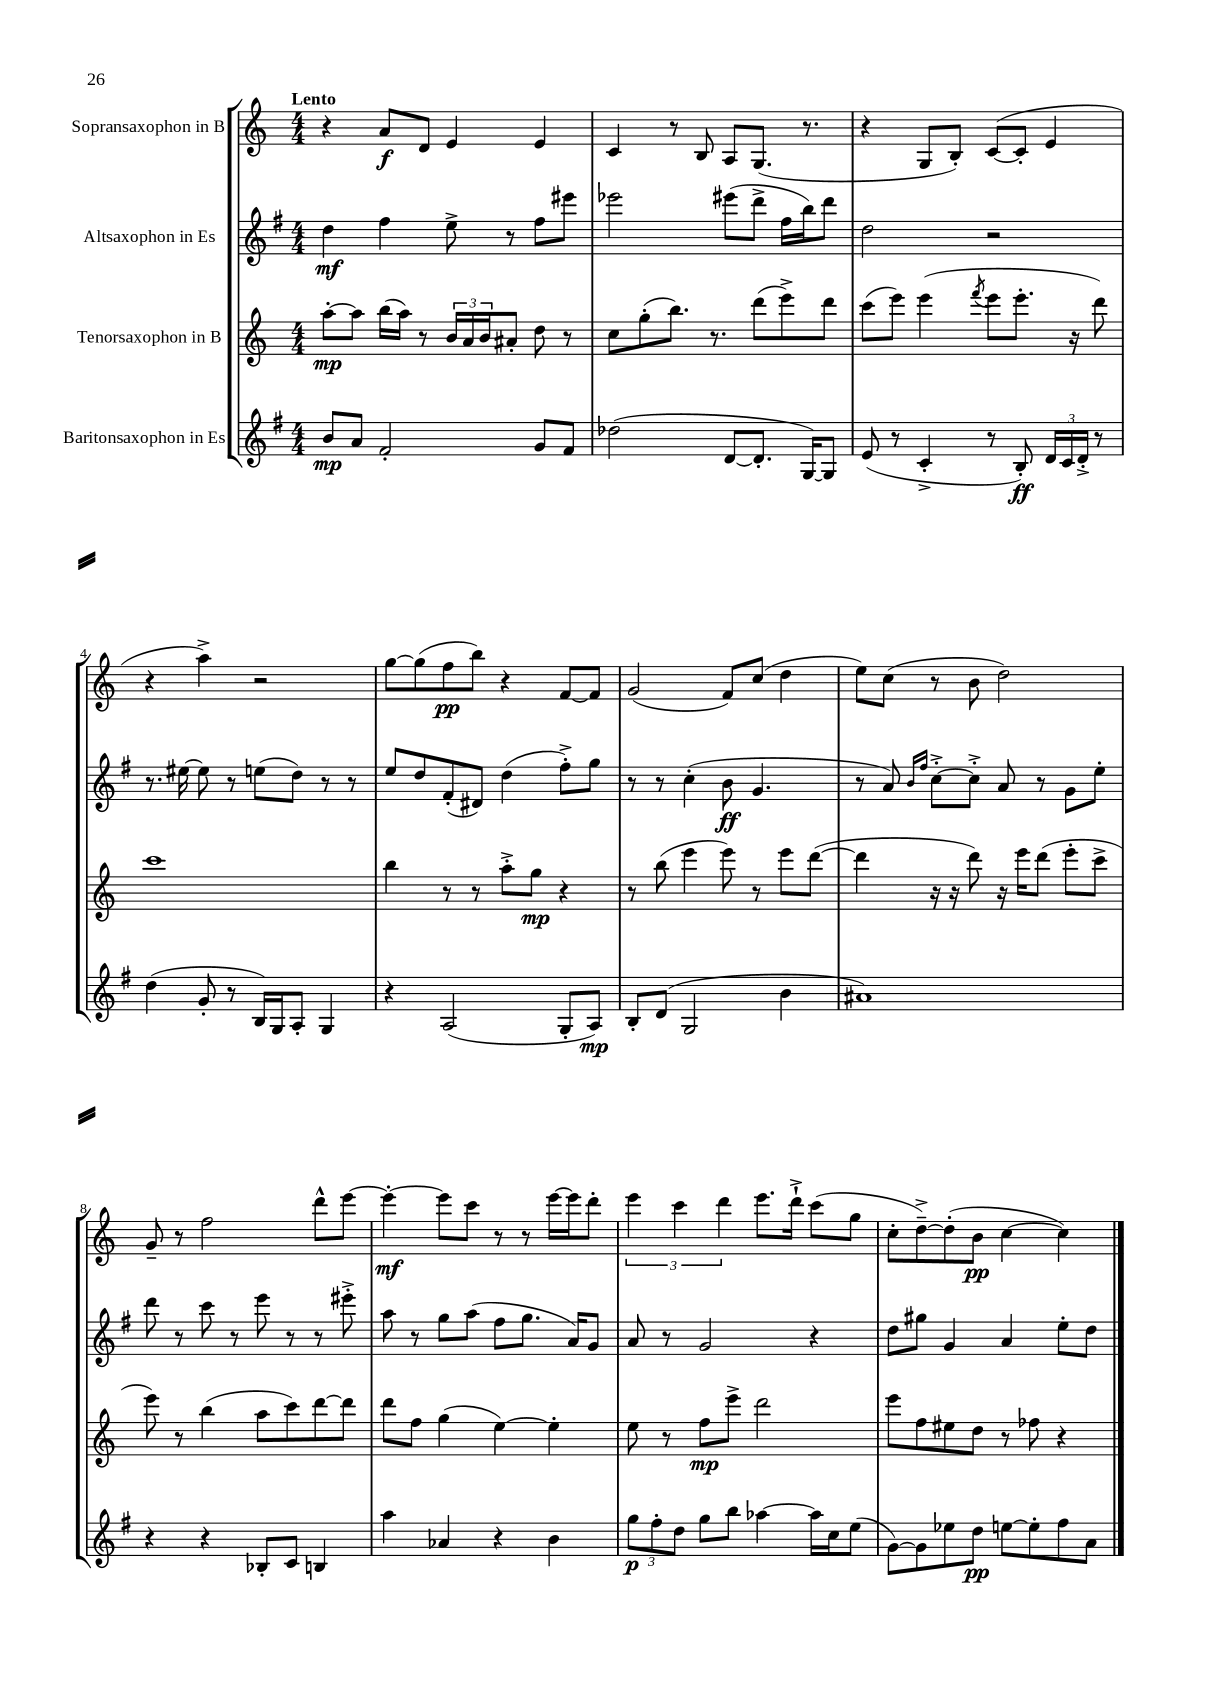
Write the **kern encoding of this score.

**kern	**kern	**kern	**kern
*staff4	*staff3	*staff2	*staff1
*clefG2	*clefG2	*clefG2	*clefG2
*k[f#]	*k[]	*k[f#]	*k[]
*M4/4	*M4/4	*M4/4	*M4/4
8b	[8aa'	4dd	4r
8a	8aa]	.	.
2f#'	(16bb	4ff#	8a
.	16aa)	.	.
.	8r	.	8d
.	24b	8ee^	4e
.	24a	.	.
.	24b	.	.
.	8a#'	8r	.
8g	8dd	8ff#	4e
8f#	8r	8eee#	.
=	=	=	=
(2dd-	8cc	2eee-	4c
.	(8gg'	.	.
.	8.bb)	.	8r
.	.	.	8B
.	8.r	.	.
[8d	.	(8eee#	8A
8.d']	(8ddd	8ddd^	(8.G
.	8eee^)	16ff#	.
[16G)	.	16bb)	8.r
8G]	8ddd	8ddd	.
=	=	=	=
(8e	(8ccc	2dd	4r
8r	8eee)	.	.
4c'^	(4eee	.	8G
.	.	.	8B')
.	8qfff	.	.
8r	8eee	2r	([8c
8B')	8.eee'	.	8c']
24d	.	.	4e
24c	.	.	.
.	16r	.	.
24d'^	.	.	.
8r	8ddd)	.	.
=	=	=	=
(4dd	1ccc	8.r	4r
.	.	[16ee#	.
8g'	.	8ee#]	4aa^)
8r	.	8r	.
16B)	.	(8ee	2r
16G	.	.	.
8A'	.	8dd)	.
4G	.	8r	.
.	.	8r	.
=	=	=	=
4r	4bb	8ee	[8gg
.	.	8dd	(8gg]
(2A	8r	(8f#'	8ff
.	8r	8d#)	8bb)
.	8aa'^	(4dd	4r
.	8gg	.	.
8G'	4r	8ff#'^)	[8f
8A)	.	8gg	8f]
=	=	=	=
8B'	8r	8r	(2g
(8d	(8bb	8r	.
2G	4eee	(4cc'	.
.	8eee)	8b	8f)
.	8r	4.g	(8cc
4b	8eee	.	4dd
.	([8ddd	.	.
=	=	=	=
1a#)	4ddd]	8r	8ee)
.	.	8a)	(8cc
.	.	16qqb	.
.	.	16qqff#	.
.	16r	[8cc'^	8r
.	16r	.	.
.	8ddd)	8cc'^]	8b
.	16r	8a	2dd)
.	16eee	.	.
.	(8ddd	8r	.
.	8eee'	8g	.
.	8ccc^	8ee'	.
=	=	=	=
4r	8eee)	8ddd	8g~
.	8r	8r	8r
4r	(4bb	8ccc	2ff
.	.	8r	.
8B-'	8aa	8eee	.
8c	8ccc)	8r	.
4B	[8ddd	8r	8ddd^^
.	8ddd]	8eee#'^	[8eee
=	=	=	=
4aa	8ddd	8aa	4eee'_
.	8ff	8r	.
4a-	(4gg	8gg	8eee]
.	.	(8aa	8ccc
4r	[4ee)	8ff#	8r
.	.	8.gg	8r
4b	4ee']	.	[16eee
.	.	16a)	16eee]
.	.	8g	8ddd'
=	=	=	=
12gg	8ee	8a	6eee
12ff#'	.	.	.
.	8r	8r	.
12dd	.	.	6ccc
8gg	8ff	2g	.
.	.	.	6ddd
8bb	8eee^	.	.
[4aa-	2ddd	.	8.eee
.	.	.	16ddd`^
16aa-]	.	4r	(8ccc
16cc	.	.	.
(8ee	.	.	8gg
=	=	=	=
[8g)	8eee	8dd	8cc'
8g]	8ff	8gg#	[8dd~^)
8ee-	8ee#	4g	(8dd']
8dd	8dd	.	8b
[8ee	8r	4a	[4cc
8ee']	8ff-	.	.
8ff#	4r	8ee'	4cc])
8a	.	8dd	.
==	==	==	==
*-	*-	*-	*-
